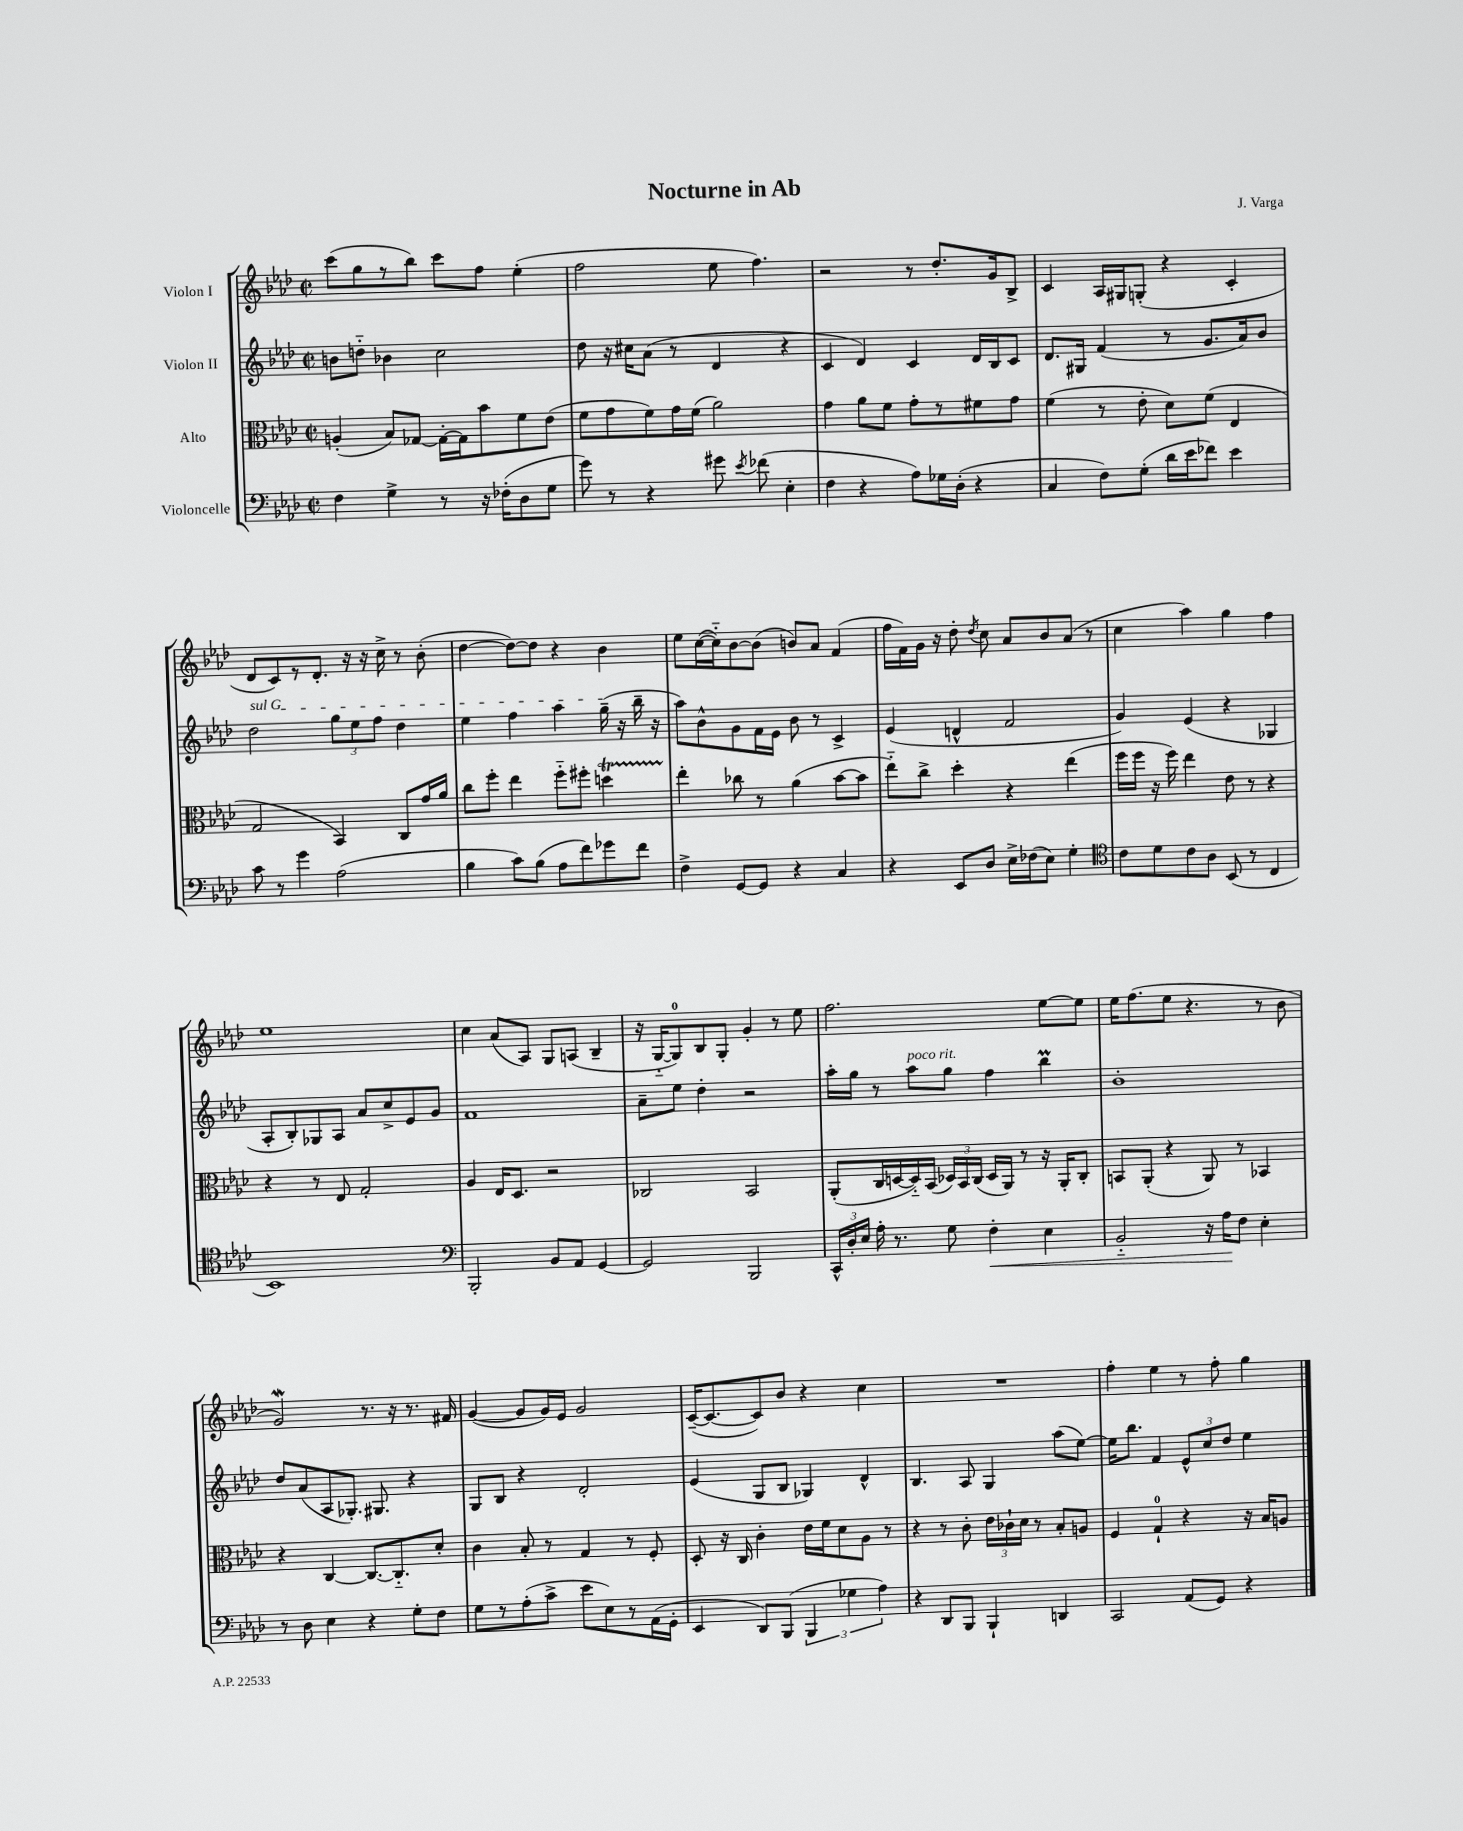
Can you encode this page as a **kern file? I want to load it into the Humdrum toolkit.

**kern	**kern	**kern	**kern
*staff4	*staff3	*staff2	*staff1
*clefF4	*clefC3	*clefG2	*clefG2
*k[b-e-a-d-]	*k[b-e-a-d-]	*k[b-e-a-d-]	*k[b-e-a-d-]
*M2/2	*M2/2	*M2/2	*M2/2
*met(c|)	*met(c|)	*met(c|)	*met(c|)
4F\	(4A'/	8b\L	(8ccc\L
.	.	8dd'~\J	8gg\
4G^\	8B-/L)	4b-\	8r
.	[8G-/J	.	8bb-\J)
8r	16G-'\_LL	2cc\	8ccc\L
.	16G-\]J	.	.
16r	8b-\	.	8ff\J
(16F-'\LK	.	.	.
8D-\	8f\	.	(4ee-'\
8G\J	(8e-\J	.	.
=	=	=	=
8g\)	8f\L	8dd-\	2ff\
8r	8g\	16r	.
.	.	16cc#\LK	.
4r	8f\)	(8a-\J	.
.	16g\L	8r	.
.	(16f\JJ	.	.
8g#\	2a-\)	4d-/	8ee-\
8qe-/	.	.	.
(8f-\	.	.	4.ff\)
4E-'\	.	4r	.
=	=	=	=
4F\	4g\	4c/	2r
4r	8a-\L	4d-/)	.
.	8f\J	.	.
8A-\L)	8g'\L	4c/	8r
16G-\L	8r	.	8.dd-'/L
(16D-'\JJ	.	.	.
4r	8f#\	16d-/LL	.
.	.	16B-/J	16g/k
.	8g\J	8c/J	8B-^/J
=	=	=	=
4C/	(4f\	8.d-/L	4c/
.	.	16G#/Jk	.
8F\L)	8r	(4f/	16A-/LL
.	.	.	16G#/J
(8G'\J	8e-'\	.	(8G'/J
16d-\LL	8d-\L)	8r	4r
16e-\J	.	.	.
8f-\J)	(8f\J	8.g/L	.
4e-\	4E-/	.	4c'/
.	.	16a-/k)	.
.	.	8b-/J	.
=	=	=	=
8c\	2G/	2dd-\	8d-/L
8r	.	.	8c/)
4g\	.	.	8r
.	.	.	8.d-'/J
(2A-\	4BB-/)	12gg\L	.
.	.	.	16r
.	.	12ee-\	.
.	.	.	16r
.	.	12ff\J	.
.	.	.	16cc^\
.	8C/L	4dd-\	8r
.	16g/L	.	(8b-'\
.	16a-/JJ	.	.
=	=	=	=
4B-\	8cc\L	4ee-\	[4dd-\
.	8ff'\J	.	.
8c\L)	4ee-\	4ff\	8dd-\_L)
(8B-\J	.	.	8dd-\]J
8A-\L	8ff'~\L	4aa-\	4r
8f\)	8ff#'\J	.	.
8g-\	4dd\	(16gg~\	4b-\
.	.	16r	.
8f\J	.	16bb-~\	.
.	.	16r	.
=	=	=	=
4F^\	4ee-'\	8aa-\L)	8ee-\L
.	.	8b-^^\	([16cc\L
.	.	.	16cc'~\]J)
[8GG/L	8cc-\	8g\	[8b-\
8GG/]J	8r	16f\L	(8b-\]J
.	.	16e-\JJ	.
4r	(4a-\	8b-\	8b/L)
.	.	8r	8a-/J
4C/	[8b-\L	4c^/	(4f/
.	8b-\]J	.	.
=	=	=	=
4r	8ee-'~\L)	(4e-/	16ff\LL
.	.	.	16f\)
.	8cc^\J	.	16g\JJ
.	.	.	16r
8EE-/L	4dd-'\	4d^^/	8dd-'\
.	.	.	8qdd-/
8D-/J	.	.	8cc\
16E-^\LL	4r	2f/	8a-/L
(16F-\J	.	.	.
8E-\J)	.	.	8b-/
4G'\	(4ee-\	.	(8a-/J
.	.	.	8r
=	=	=	=
*clefC4	*	*	*
8c\L	16ff\LL	4g/)	4cc\
.	16ff\JJ	.	.
8d-\	16r	.	.
.	16ff\)	.	.
8c\	4ee-\	(4e-/	4aa-\)
8A-\J	.	.	.
(8BB-/	8e-\	4r	4gg\
8r	8r	.	.
4C/	4r	4G-/	4ff\
=	=	=	=
1BB-)	4r	8A-'/L	1ee-
.	.	8B-'/)	.
.	8r	8G-/	.
.	8E-/	8A-/J	.
.	2G'/	8a-/L	.
.	.	8cc^/	.
.	.	8e-/	.
.	.	8g/J	.
=	=	=	=
*clefF4	*	*	*
2BBB-'/	4A-/	1f	4cc\
.	16E-/LK	.	(8a-/L
.	8.D-/J	.	.
.	.	.	8A-/J)
8BB-/L	2r	.	8G/L
8AA-/J	.	.	(8A/J
[4GG/	.	.	4B-~/
=	=	=	=
2GG/]	2C-/	8a-~\L	16r
.	.	.	[16G'~/LK
.	.	8ee-\J	8G/])
.	.	4dd-'\	8B-/
.	.	.	8G'/J
2BBB-/	2BB-/	2r	4g'/
.	.	.	8r
.	.	.	8ee-\
=	=	=	=
24CC^^/LL	(8AA-'/L	16aa-'\LL	2.ff\
24D-'/	.	.	.
.	.	16gg\JJ	.
24E-/JJ	.	.	.
16A-'\	16C/L	8r	.
8.r	[16D/	.	.
.	16D'~/])	8aa-\L	.
.	(16BB-/JJ	.	.
8G\	24D-/LL)	8gg\J	.
.	24BB-/	.	.
.	(24C/JJ	.	.
4F'\	16D-/LL	4ff\	.
.	16AA-/JJ)	.	.
.	8r	.	.
4E-\	16r	4bb-\	[8ee-\L
.	16AA-'/LK	.	.
.	8C'/J	.	8ee-\]J
=	=	=	=
2BB-'~/	8BB/L	1b-'	16ee-\LK
.	.	.	(8.ff\
.	(8AA-'/J	.	.
.	4r	.	8ee-\J
.	.	.	4.r
16r	8AA-/)	.	.
16A-\LK	.	.	.
8F\J	8r	.	.
4E-'\	4BB-/	.	8r
.	.	.	8b-\
=	=	=	=
8r	4r	8dd-/L	2g/)
8D-\	.	(8a-/	.
4E-\	[4C/	8A-/	.
.	.	8.G-'/J)	.
4r	8.C/_L	.	8.r
.	.	8.G#/	.
.	8.C'~/]	.	16r
8G'\L	.	4r	8.r
8F\J	8d-'/J	.	.
.	.	.	16f#/
=	=	=	=
8G\L	4c\	8G/L	([4g/
8r	.	8B-/J	.
(8A-'\	8B-'/	4r	8g/]L
8c^\J	8r	.	16g/L)
.	.	.	16e-/JJ
8e-\L	4G/	2d-'/	2g/
8E-\)	.	.	.
8r	8r	.	.
(16AA-\L	8F'/	.	.
16GG'\JJ	.	.	.
=	=	=	=
4EE-/	8D-'/	(4e-/	([16c~/LK
.	.	.	8.c/_
.	16r	.	.
.	16C/	.	.
8DD-/L)	4c'\	8G/L	8c/])
(8BBB-/J	.	8B-/J	8b-/J
6BBB-/	16e-\LL	4G-/)	4r
.	16f\J	.	.
.	8d-\	.	.
6G-\	.	.	.
.	8A-\J	4d-^^/	4cc\
6A-\)	.	.	.
.	8r	.	.
=	=	=	=
4r	4r	4.B-/	1r
8DD-/L	8r	.	.
8BBB-/J	8c'\	8A-/	.
4BBB-`/	24e-\LL	4G/	.
.	24c-`\	.	.
.	24d-\JJ	.	.
.	8r	.	.
4DD/	8B-'/L	(8aa-\L	.
.	8A/J	[8ee-\J)	.
=	=	=	=
2CC/	4F/	16ee-\]LK	4ff'\
.	.	8.bb-\J	.
.	4G`/	4f/	4ee-\
(8AA-/L	4r	12e-^^/L	8r
.	.	12cc/	.
8GG/J)	.	.	8ff'\
.	.	12dd-/J	.
4r	16r	4ee-\	4gg\
.	16B-/LK	.	.
.	8A/J	.	.
==	==	==	==
*-	*-	*-	*-
